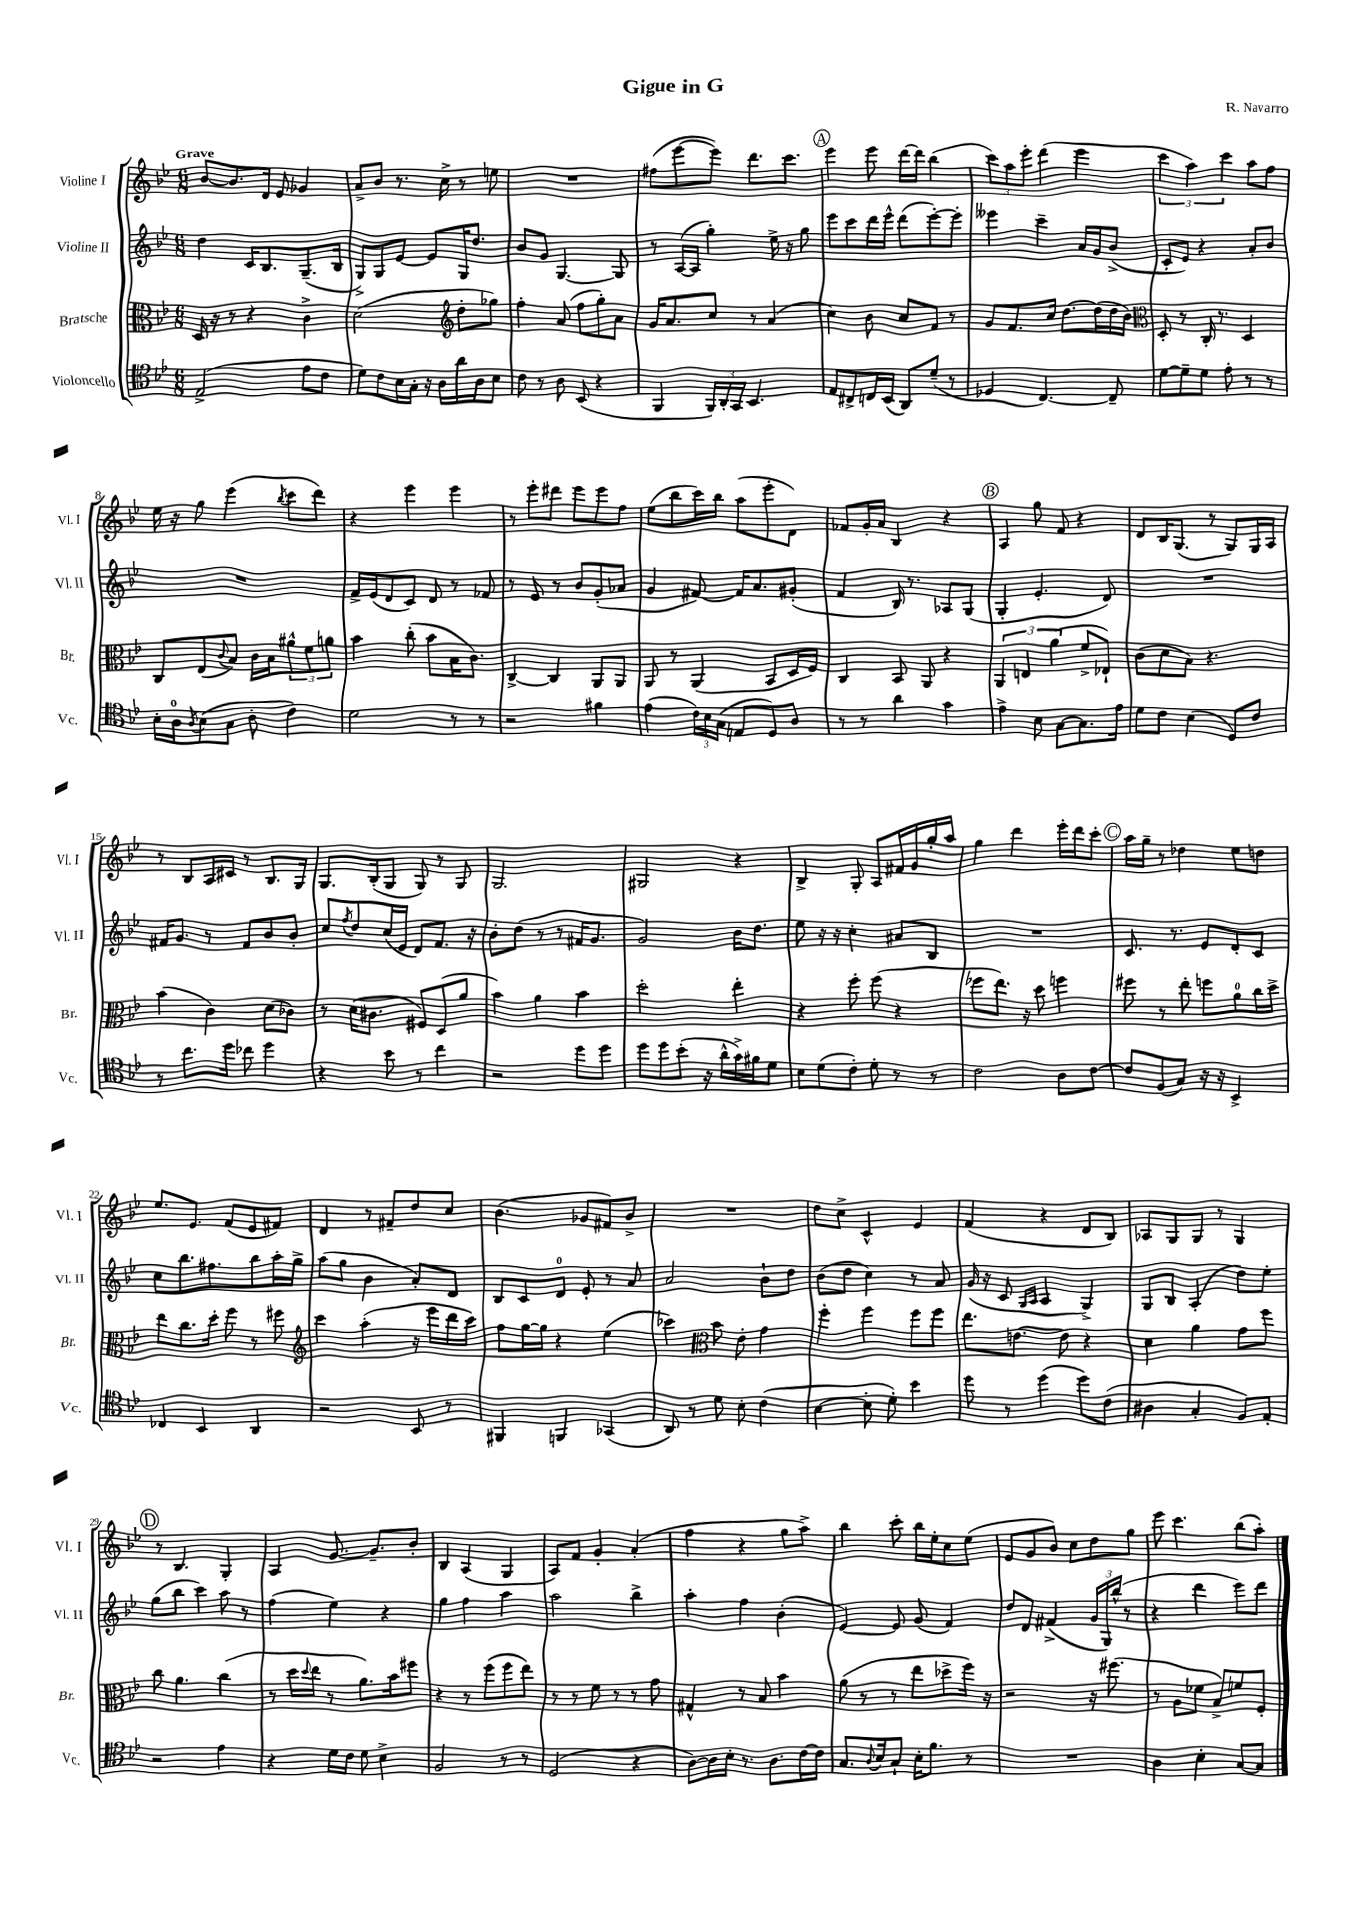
\header { title = "Gigue in G" composer = "R. Navarro" }
<<
\new StaffGroup <<
\new Staff = "s0" \with { instrumentName = "Violine I" shortInstrumentName = "Vl. I" } {
    \clef treble \key bes \major \numericTimeSignature \time 6/8 \tempo "Grave"
    bes'8~ bes'8. d'16 ees'8 ges'4 |
    a'8-> bes'8 r8. c''16-> r8 e''8 |
    R2. |
    fis''8( ees'''8~ ees'''8) d'''8. c'''8. |
    \mark \markup { \circle "A" } ees'''4 ees'''8 d'''16~ d'''16 bes''4( |
    \tuplet 3/2 { c'''8) a''8 ees'''8-. } d'''4( ees'''4 |
    \tuplet 3/2 { c'''4 a''4) c'''4 } a''8 f''8 |
    ees''16 r16 g''8 ees'''4( \acciaccatura { bes''8 } c'''8 d'''8) |
    r4 ees'''4 ees'''4 |
    r8 ees'''8-. dis'''8 ees'''8 ees'''8 f''8 |
    ees''8( bes''8 c'''16) bes''16 a''8( ees'''8-. d'8) |
    fes'8 g'16-. a'16 bes4 r4 |
    \mark \markup { \circle "B" } a4 g''8 f'8 r4 |
    d'8 bes16 g8.( r8 g8) g16 a16 |
    r8 bes8 a16 cis'16 r8 bes8. g16 |
    g8. bes16-.( g8 g8) r8 g8 |
    g2. |
    gis2 r4 |
    bes4-> g8-. a8 fis'16 g'16 g''16-. a''16 |
    g''4 d'''4 ees'''16-. d'''16 c'''8-. |
    \mark \markup { \circle "C" } a''16 g''16-- r8 des''4 ees''8 d''8 |
    ees''8. ees'8. f'8( ees'8 fis'8) |
    d'4 r8 fis'8-- d''8 c''8 |
    bes'4.( ges'8 fis'8) bes'8-> |
    R2. |
    d''8 c''8-> c'4-^ ees'4 |
    f'4( r4 d'8 bes8) |
    aes8 g8 g8 r8 g4 |
    \mark \markup { \circle "D" } r8 bes4. g4-. |
    a4 g'8.~ g'8.-- bes'8-. |
    bes4 a4( g4 |
    a8) f'8 g'4-. a'4-.( |
    f''4 r4 g''8 a''8->) |
    bes''4 c'''8-. bes''16 ees''16-. c''8 ees''8( |
    ees'8 g'8 bes'8) c''8 d''8 g''8 |
    ees'''8 c'''4. bes''8( a''8-.) \bar "|." |
}
\new Staff = "s1" \with { instrumentName = "Violine II" shortInstrumentName = "Vl. II" } {
    \clef treble \key bes \major \numericTimeSignature \time 6/8
    d''4 c'16 bes8. g8.--( bes16 |
    g8->) g8 ees'8~ ees'8 g16 d''8. |
    bes'8 g'8 g4.~ g8 |
    r8 a16~( a16 g''4-.) ees''16-> r16 g''8 |
    \mark \markup { \circle "A" } ees'''8 c'''8 d'''16 ees'''16-^ d'''8( ees'''8~-.) ees'''8-. |
    eeses'''4 c'''4-- a'16 g'16 bes'8->( |
    c'8-. ees'8) r4 a'8-. bes'8 |
    R2. |
    f'16-> ees'16( d'8 c'8) d'8 r8 fes'8 |
    r8 ees'8 r8 bes'8 g'8-.( aes'8 |
    g'4 fis'8~) fis'16 a'8. gis'8-.( |
    f'4 bes16) r8. aes8 g8( |
    \mark \markup { \circle "B" } g4-. ees'4.-. d'8) |
    R2. |
    fis'16 g'8. r8 fis'8 bes'8 bes'8-. |
    c''8 \acciaccatura { f''8 } d''8 c''16( ees'16 d'8) f'8. r16 |
    bes'8-. d''8( r8 r8 fis'16 g'8. |
    g'2) bes'16 d''8. |
    ees''8 r16 r16 c''4-. ais'8 bes8 |
    R2. |
    \mark \markup { \circle "C" } c'8. r8. ees'8 d'8-. c'8 |
    c''8 bes''8. fis''8. bes''8 a''16-. g''16-> |
    a''8( g''8 bes'4 a'8-.) d'8 |
    bes8 c'8 d'8-0 ees'8-. r8 a'8 |
    a'2 bes'8-! d''8 |
    bes'8( d''8 c''4) r8 a'8 |
    g'16( r16 c'8 \grace { g16 a16 } a4 g4->) |
    g8 bes8 a4-.( d''8) ees''8-. |
    \mark \markup { \circle "D" } g''8( bes''8 c'''4) a''8 r8 |
    f''4( ees''4) r4 |
    g''4 f''4 a''4 |
    a''2 bes''4-> |
    a''4-. f''4 bes'4-.( |
    ees'4~) ees'8 g'8( f'4) |
    d''8 d'8 fis'4->( \tuplet 3/2 { g'16 g16) bes''16-^( } r8 |
    r4 d'''4 ees'''8) d'''8 \bar "|." |
}
\new Staff = "s2" \with { instrumentName = "Bratsche" shortInstrumentName = "Br." } {
    \clef alto \key bes \major \numericTimeSignature \time 6/8
    d16 r16 r8 r4 c'4-> |
    d'2( \clef treble d''8-. ges''8) |
    f''4-. a'8( f''8 g''8-.) a'8 |
    g'16 a'8. c''8 r8 a'4( |
    \mark \markup { \circle "A" } c''4) bes'8 c''8 f'8 r8 |
    g'8 f'8. c''16 d''8.~ d''16( d''16 bes'16) |
    \clef alto d8-. r8 c16-. r8. d4 |
    c8 ees8( \appoggiatura { c'8 } bes8) c'16 bes16 \tuplet 3/2 { ais'8-^ f'8 a'8 } |
    bes'4 c''8-.( bes'8 bes16 c'8.) |
    c4~-> c4 a,8 a,8 |
    a,8 r8 a,4( bes,8 d16 f16) |
    c4 bes,8 a,8 r4 |
    \mark \markup { \circle "B" } \tuplet 3/2 { a,4 e4 a'4( } f'8-> ees8-!) |
    c'8( d'8 bes8) r4. |
    bes'4( c'4) d'8( ces'8) |
    r8 d'16( cis'8. fis8) d8( a'8 |
    bes'4) a'4 bes'4 |
    d''2-. ees''4-. |
    r4 f''8-. f''8( r4 |
    fes''8 ees''8.) r16 d''8 f''4 |
    \mark \markup { \circle "C" } fis''8 r8 ees''8-. f''8 a'8-0 c''16 d''16-> |
    ees''8 c''8. d''16-. f''8 r8 fis''8 |
    \clef treble c'''4 a''4-.( r16 ees'''16 d'''16 c'''16) |
    f''8 g''16~ g''16 r4 ees''4( |
    ces'''4) \clef alto bes'8 ees'8-. g'4 |
    f''4-. f''4 f''8 f''8 |
    ees''8. e'8.~ e'8 r4 |
    d'4 a'4 g'8 f''8 |
    \mark \markup { \circle "D" } c''8 a'4. c''4( |
    r8 d''16 \appoggiatura { d''8 } ees''16 r8 a'8.) bes'16 fis''8 |
    r4 r8 f''8( f''8 ees''8) |
    r8 r8 f'8 r8 r8 g'8 |
    gis4-^ r8 bes8 bes'4 |
    a'8( r8 r8 ees''8 des''8-> f''16) r16 |
    r2 r16 fis''8.( |
    r8 a8 fes'8 bes8->) f'8 f8-. \bar "|." |
}
\new Staff = "s3" \with { instrumentName = "Violoncello" shortInstrumentName = "Vc." } {
    \clef tenor \key bes \major \numericTimeSignature \time 6/8
    ees2->( ees'8 c'8 |
    d'8) c'8 bes16 g16-. r16 a16 a'16 a16 bes8 |
    c'8 r8 a8 bes,8( r4 |
    f,4 \tuplet 3/2 { f,16) a,16-. g,16 } bes,4. |
    \mark \markup { \circle "A" } ees8 cis8-> c16 bes,16( a,8) d'8--( r8 |
    des4 c4.~) c8-- |
    d'8~ d'8-- d'8 ees'8-. r8 r8 |
    bes16-. a16-0 \acciaccatura { a8 } bes8( g8 a8-. c'4) |
    d'2 r8 r8 |
    r2 fis'4 |
    ees'4( \tuplet 3/2 { c'16) bes16 g16( } e8 d8) a8 |
    r8 r8 a'4 g'4 |
    \mark \markup { \circle "B" } ees'4-> bes8 g8~ g8. ees'16 |
    d'8 c'8 bes4( d8) c'8 |
    r8 c''8. d''16 ces''8 d''4 |
    r4 bes'8 r8 c''4 |
    r2 d''8 d''8 |
    d''8 d''8 bes'8-.( r16 a'16-^ g'16->) fis'16 d'8 |
    bes8 d'8( c'8-.) d'8-. r8 r8 |
    c'2 a8 c'8~ |
    \mark \markup { \circle "C" } c'8 f8( g8) r16 r16 bes,4-> |
    ces4 bes,4 a,4 |
    r2 bes,8 r8 |
    fis,4 f,4 ges,4( |
    a,8) r8 d'8 bes8-. c'4( |
    bes4~ bes8-. d'8-.) bes'4 |
    d''8 r8 d''4( d''8) c'8( |
    ais4 g4-. f8) ees8-. |
    \mark \markup { \circle "D" } r2 ees'4 |
    r4 d'16 c'16 d'8 bes4-> |
    f2 r8 r8 |
    d2( r4 |
    a8~) a16 bes16-. r8. a8. c'16~ c'16 |
    g8. \appoggiatura { a8 } bes16 g8-! bes16-. f'8. r8 |
    R2. |
    a4 bes4-. g8~ g8 \bar "|." |
}
>>
>>
